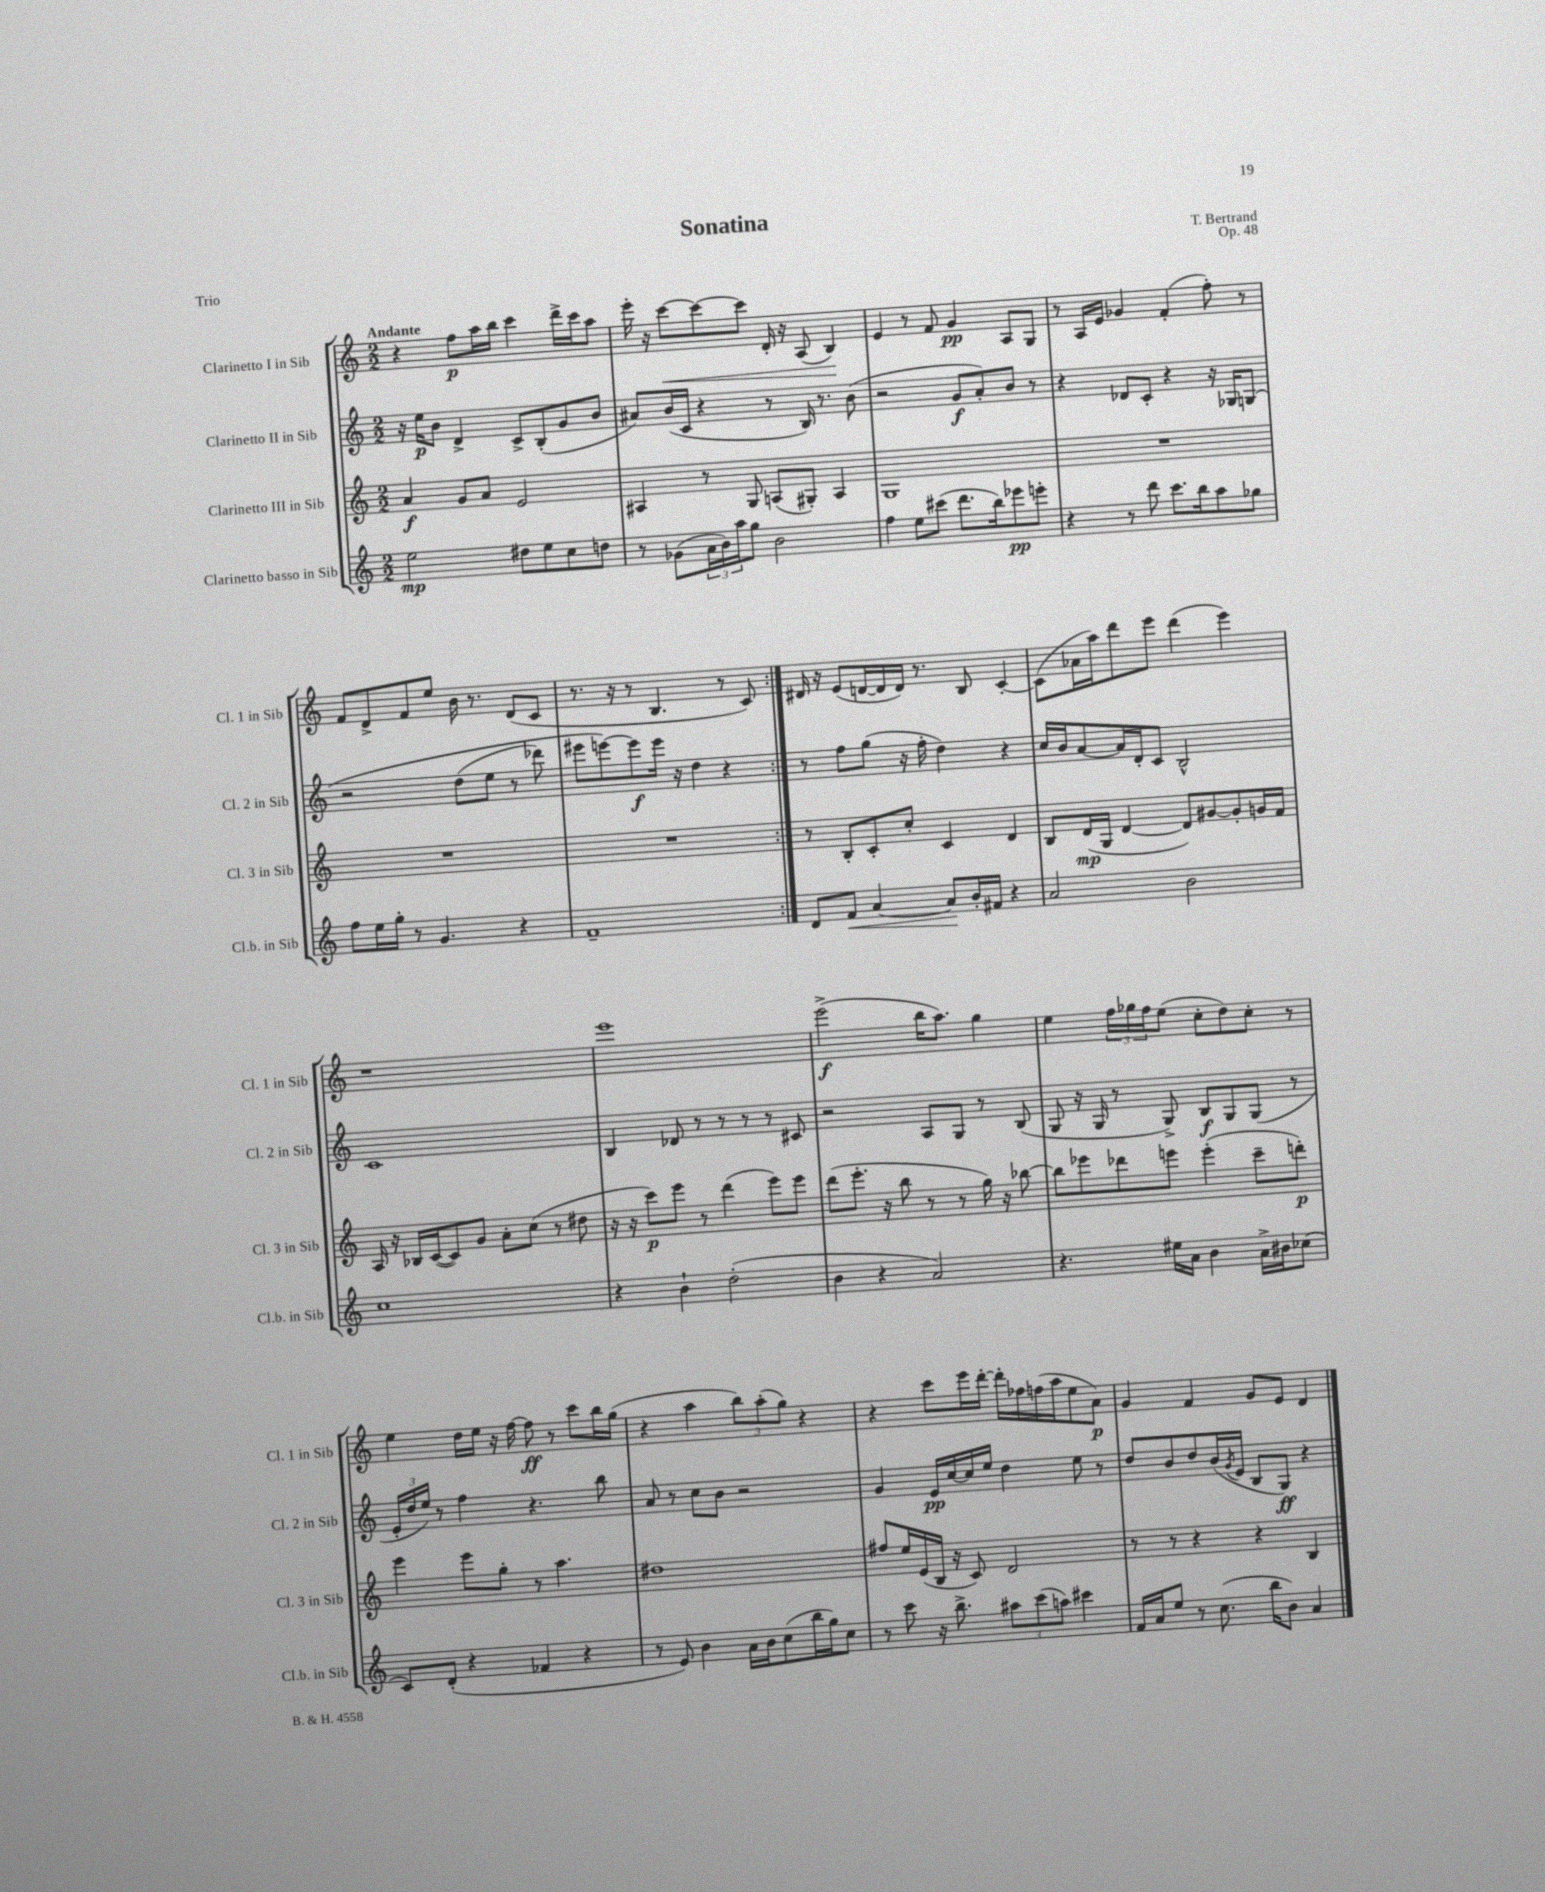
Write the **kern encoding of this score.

**kern	**kern	**kern	**kern
*staff4	*staff3	*staff2	*staff1
*clefG2	*clefG2	*clefG2	*clefG2
*k[]	*k[]	*k[]	*k[]
*M2/2	*M2/2	*M2/2	*M2/2
2ee	4a	16r	4r
.	.	16ee	.
.	.	8b	.
.	8g	4d^	8ff
.	8a	.	16aa
.	.	.	16bb
8dd#	2e	8c^	4ccc
8ee	.	(8B'	.
8cc	.	8g	16ddd^
.	.	.	16ccc
8dd	.	8b	8aa
=	=	=	=
8r	4A#	8a#)	16eee'
.	.	.	16r
(8g-	.	(16b	[8ccc
.	.	16c	.
24a	8r	4r	8ccc_
24b)	.	.	.
24aa	.	.	.
8gg	8G	.	8ccc]
2b	(8A	8r	16d'
.	.	.	16r
.	8G#')	16B)	(8A
.	.	8.r	.
.	4A	.	4B)
.	.	(8b	.
=	=	=	=
4ff	1G	2r	4e
8ee	.	.	8r
(8ccc#	.	.	8f
8.ddd	.	8g	4g
.	.	8a')	.
16bb)	.	.	.
8eee-	.	8b	8A
8eee'	.	8r	8G
=	=	=	=
4r	1r	4r	8r
.	.	.	16A
.	.	.	16e
8r	.	8d-	4g-
8ddd	.	8c'	.
8.ccc	.	4r	(4f'
16bb	.	.	.
8aa	.	16r	8ff')
.	.	16G-	.
8gg-	.	&(8G	8r
=	=	=	=
8ff	1r	2r	8f
16ee	.	.	8d^
16gg'	.	.	.
8r	.	.	8f
4.g	.	.	8ee
.	.	(8dd	16b
.	.	.	8.r
.	.	8ee	.
4r	.	8r	(8d
.	.	8ddd-)	8c
=	=	=	=
1f~	1r	8eee#	8.r
.	.	[8eee&)	.
.	.	.	16r
.	.	8eee]	8r
.	.	16eee	4.B
.	.	16r	.
.	.	4dd	.
.	.	4r	8r
.	.	.	8c)
=:|!	=:|!	=:|!	=:|!
8d	8r	8r	16d#
.	.	.	16r
8f	8B'	8ff	(8e
[4a	8c'	(8gg	[16d
.	.	.	16d]
.	8cc'	16r	16d)
.	.	16ff'	8.r
8a]	4c	4dd)	.
16b'	.	.	8B
16f#	.	.	.
4r	4d	4r	[4c'
=	=	=	=
2a	8B	16cc	(8c]
.	.	16b	.
.	(16d	[8a	16a-
.	16G	.	16aa)
.	[4d	16a]	8ddd
.	.	16d'	.
.	.	8c	8eee
2b	8d])	2B^^	(4ddd
.	[8g#	.	.
.	8g#']	.	4eee)
.	16g	.	.
.	16f	.	.
=	=	=	=
1cc	16A	1c	1r
.	16r	.	.
.	16B-	.	.
.	([16c	.	.
.	8c])	.	.
.	8g	.	.
.	8a'	.	.
.	(8cc	.	.
.	8r	.	.
.	8dd#	.	.
=	=	=	=
4r	16r	4B	1eee
.	16r	.	.
.	8ccc)	.	.
4b`	8eee	8d-	.
.	8r	8r	.
(2dd'	(4ddd	8r	.
.	.	8r	.
.	8eee)	8r	.
.	8eee	8c#	.
=	=	=	=
4b	(8ddd	2r	(2eee^
.	8.eee'	.	.
4r	.	.	.
.	16r	.	.
.	8bb	.	.
2a)	8r	8A	16bb
.	.	.	8.aa)
.	8r	8G	.
.	16gg)	8r	4gg
.	16r	.	.
.	[8bb-	(8B	.
=	=	=	=
4.r	8bb-]	8G	4ee
.	8eee-	16r	.
.	.	16G	.
.	8ddd-	8r	24ff
.	.	.	24gg-
.	.	.	24ff
16ee#	8eee	8G^)	(8ee
16a	.	.	.
4b	(4eee'	8B	8cc'
.	.	8G	8dd)
16a^	8ccc~	(8G	8cc'
16b#	.	.	.
(8cc-	8ddd')	8r	8r
=	=	=	=
8c)	4eee	24e'	4ee
.	.	24dd	.
.	.	24ee)	.
(8d'	.	8r	.
4r	8eee	4ff	16dd
.	.	.	16ee
.	8gg'	.	16r
.	.	.	[16ff
4f-	8r	4.r	8ff]
.	4.aa	.	8r
4r	.	.	8ccc
.	.	8bb	16bb
.	.	.	(16gg
=	=	=	=
8r	1dd#	8a	4r
8e)	.	8r	.
4b	.	8cc	4aa
.	.	8b	.
16a	.	2r	12bb)
16b	.	.	.
.	.	.	(12aa'
(8cc	.	.	.
.	.	.	12gg)
16bb	.	.	4r
16gg)	.	.	.
8cc	.	.	.
=	=	=	=
8r	8ff#	4g	4r
8ccc	16ee	.	.
.	(16e	.	.
16r	16B	16e	8ccc
8.bb^	16r	[16cc	.
.	8c)	16cc]	16eee
.	.	16ee	[16ddd'
12aa#	2d	4dd	16ddd']
.	.	.	16ff-
(12ccc	.	.	.
.	.	.	(16ff
12aa)	.	.	.
.	.	.	16aa
4ccc#	.	8ee	8ee
.	.	8r	8a)
=	=	=	=
16f	8r	8dd	4g
16a	.	.	.
8ee	8r	8b	.
8r	4r	8dd	4f
(8.cc	.	(16b	.
.	.	8qg	.
.	.	16e	.
.	4r	8B	8g
16bb	.	.	.
8b)	.	8G)	8e
4a	4B	4r	4d
==	==	==	==
*-	*-	*-	*-
